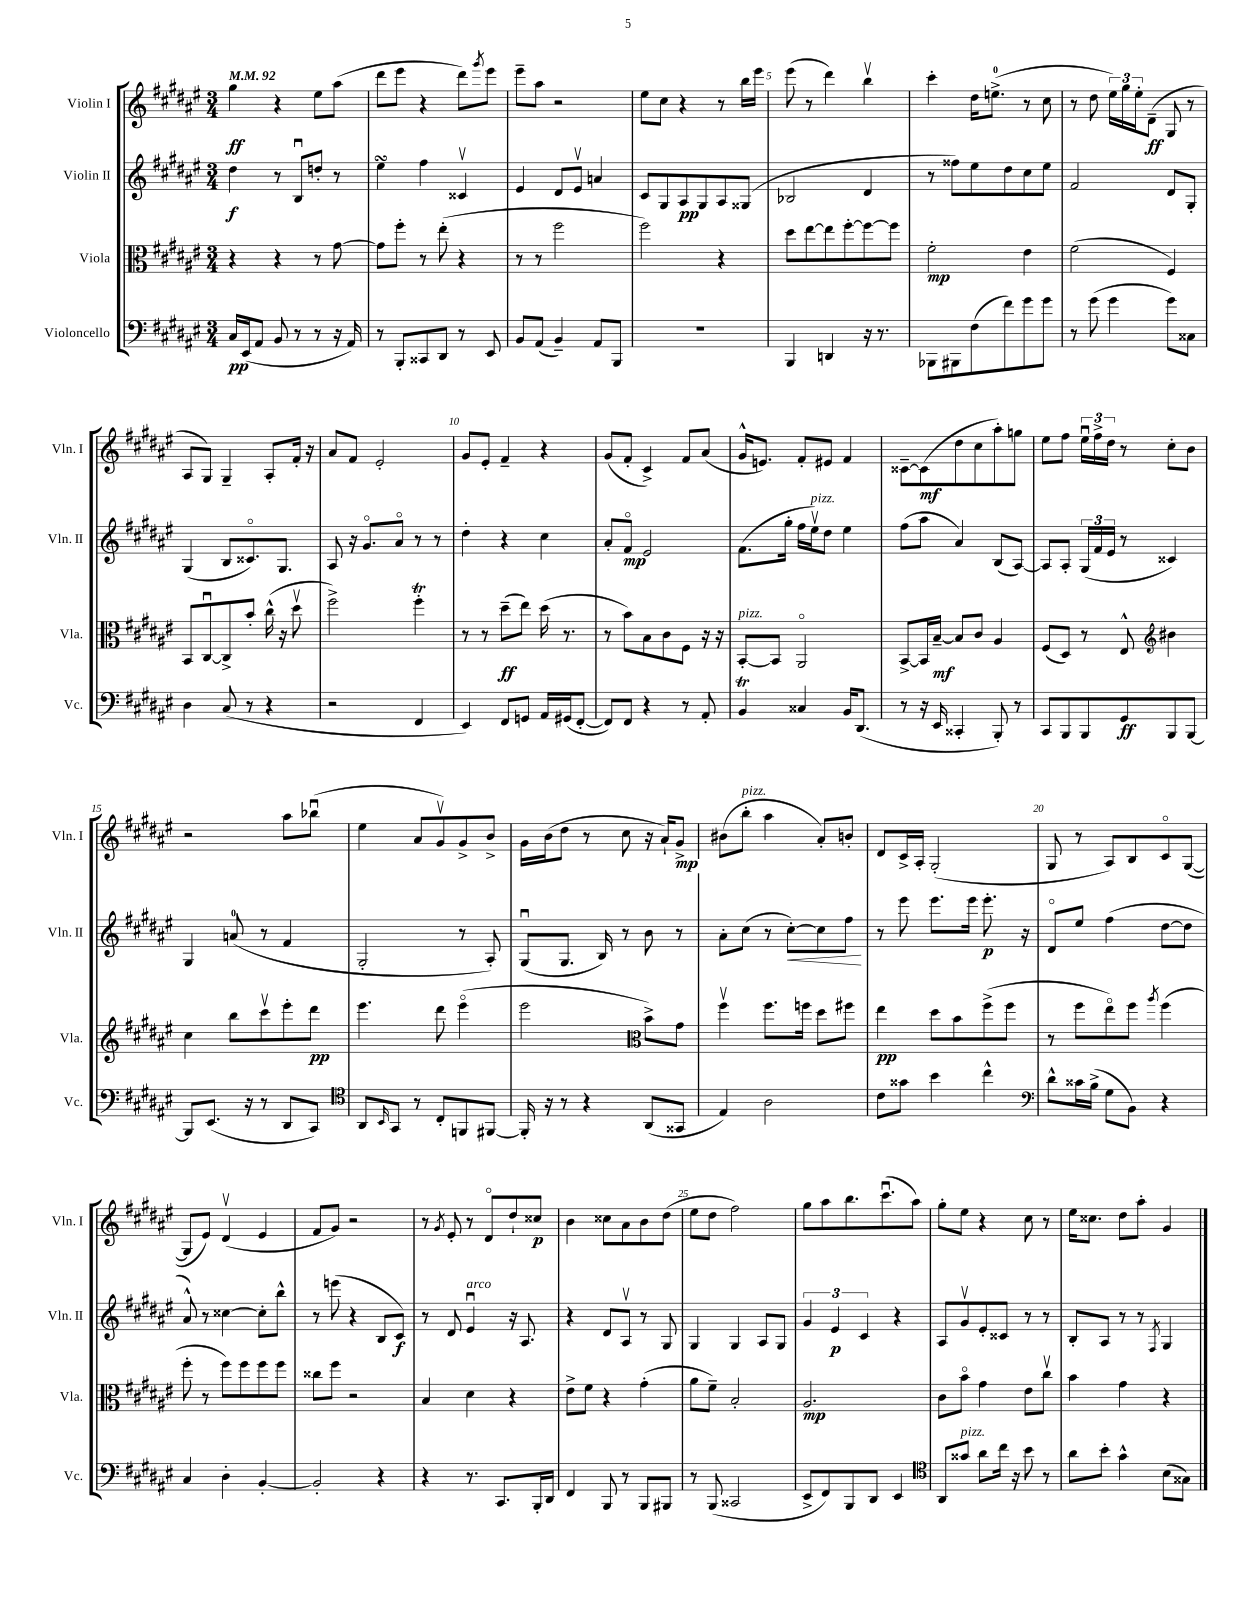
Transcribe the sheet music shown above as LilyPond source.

<<
\new StaffGroup <<
\new Staff = "s0" \with { instrumentName = "Violin I" shortInstrumentName = "Vln. I" } {
    \clef treble \key fis \major \numericTimeSignature \time 3/4 \tempo 4 = 92
    gis''4\ff r4 eis''8 ais''8( |
    dis'''8 eis'''8 r4 dis'''8) \acciaccatura { gis'''8 } eis'''8 |
    eis'''8-- ais''8 r2 |
    eis''8 cis''8 r4 r8 b''16 eis'''16 |
    eis'''8( r8 dis'''4) b''4\upbow |
    cis'''4-. dis''16 e''8.-0->( r8 cis''8 |
    r8 dis''8 \tuplet 3/2 { eis''16) gis''16 eis''16-. } dis'8--\ff( gis8 r8 |
    ais8 gis8) gis4-- ais8-. fis'16-. r16 |
    ais'8 fis'8 eis'2-. |
    gis'8 eis'8-. fis'4-- r4 |
    gis'8( fis'8-. cis'4->) fis'8 ais'8( |
    gis'16-^ e'8.) fis'8-. eis'8 fis'4 |
    cisis'8~-- cisis'8\mf( dis''8 cis''8 ais''8-.) g''8 |
    eis''8 fis''8 \tuplet 3/2 { eis''16\downbow fis''16-> dis''16 } r8 cis''8-. b'8 |
    r2 ais''8 bes''8\downbow( |
    eis''4 ais'8 gis'8\upbow) gis'8-> b'8-> |
    gis'16 b'16( dis''8 r8 cis''8 r16 ais'16-!) gis'8->\mp |
    bis'8( b''8-.^\markup { \italic "pizz." } ais''4 ais'8-.) b'8-. |
    dis'8 cis'16-> ais16-. gis2-.( |
    gis8 r8 ais8) b8 cis'8\flageolet gis8~( |
    gis8 eis'8) dis'4\upbow( eis'4 |
    fis'8 gis'8) r2 |
    r8 \acciaccatura { gis'8 } eis'8-. r8 dis'8\flageolet dis''8-! cisis''8\p |
    b'4 cisis''8 ais'8 b'8 dis''8( |
    eis''8 dis''8 fis''2) |
    gis''8 ais''8 b''8. cis'''8.\downbow( ais''8) |
    gis''8-. eis''8 r4 cis''8 r8 |
    eis''16 cisis''8. dis''8 ais''8-. gis'4 \bar "|." |
}
\new Staff = "s1" \with { instrumentName = "Violin II" shortInstrumentName = "Vln. II" } {
    \clef treble \key fis \major \numericTimeSignature \time 3/4
    dis''4\f r8 b8\downbow d''8-. r8 |
    eis''4\turn fis''4 cisis'4\upbow |
    eis'4 dis'8 eis'8\upbow a'4 |
    cis'8 gis8 ais8\pp gis8 ais8 gisis8( |
    bes2 dis'4 |
    r8 fisis''8) eis''8 dis''8 cis''8 eis''8 |
    fis'2 dis'8 gis8-. |
    gis4( b8 cisis'8.\flageolet) gis8. |
    ais8 r16 gis'8.\flageolet ais'8\flageolet r8 r8 |
    dis''4-. r4 cis''4 |
    ais'8-. fis'8\flageolet\mp eis'2 |
    fis'8.( gis''16-. fis''16 eis''16\upbow^\markup { \italic "pizz." }) dis''8 eis''4 |
    fis''8( ais''8 ais'4) b8( ais8~) |
    ais8 ais8-. \tuplet 3/2 { gis16( fis'16 eis'16 } r8 cisis'4) |
    gis4 a'8-0( r8 fis'4 |
    gis2-. r8 ais8-.) |
    gis8\downbow( gis8. b16) r8 b'8 r8 |
    ais'8-. cis''8( r8 cis''8~-.\<) cis''8 fis''8\! |
    r8 eis'''8 eis'''8. eis'''16 eis'''8.-.\p r16 |
    dis'8\flageolet eis''8 fis''4( dis''8~ dis''8 |
    ais'8-^) r8 cisis''4~ cisis''8-. b''8-^ |
    r8 e'''8( r4 b8 cis'8\f) |
    r8 dis'8 eis'4\downbow^\markup { \italic "arco" } r16 ais8. |
    r4 dis'8 ais8\upbow r8 gis8 |
    gis4 gis4 ais8 gis8 |
    \tuplet 3/2 { gis'4 eis'4\p cis'4 } r4 |
    ais8 gis'8\upbow eis'8-. cisis'8 r8 r8 |
    b8-. ais8 r8 r8 \acciaccatura { fis8 } gis4 \bar "|." |
}
\new Staff = "s2" \with { instrumentName = "Viola" shortInstrumentName = "Vla." } {
    \clef alto \key fis \major \numericTimeSignature \time 3/4
    r4 r4 r8 gis'8~ |
    gis'8 fis''8-. r8 eis''8-.( r4 |
    r8 r8 fis''2 |
    fis''2) r4 |
    dis''8 eis''8~ eis''8 fis''8~-. fis''8~ fis''8 |
    fis'2-.\mp eis'4 |
    fis'2( fis4) |
    b,8 cis8~\downbow cis8-> b'8-. cis''16-^( r16 dis''8\upbow |
    fis''2->) fis''4-.\trill |
    r8 r8 dis''8--\ff( eis''8) dis''16( r8. |
    r8 b'8) b8 cis'8 fis8 r16 r16 |
    b,8~-.^\markup { \italic "pizz." } b,8 ais,2\flageolet |
    b,8~-> b,16 b16~--\mf b8 cis'8 ais4 |
    fis8( dis8) r8 eis8-^ \clef treble bis'4 |
    cis''4 b''8 cis'''8\upbow eis'''8-. dis'''8\pp |
    eis'''4. dis'''8 eis'''4\flageolet( |
    eis'''2 \clef alto b'8->) gis'8 |
    fis''4\upbow fis''8. f''16 dis''8 fis''8 |
    eis''4\pp dis''8 b'8 fis''8->( fis''8 |
    r8 fis''8 eis''8\flageolet) fis''8 \acciaccatura { ais''8 } fis''4( |
    fis''8-. r8 fis''8) fis''8 fis''8 fis''8 |
    cisis''8 fis''8 r2 |
    b4 dis'4 r4 |
    eis'8-> fis'8 r4 gis'4-.( |
    ais'8 fis'8--) b2-. |
    ais2.\mp |
    cis'8 b'8\flageolet gis'4 eis'8 cis''8\upbow |
    b'4 gis'4 r4 \bar "|." |
}
\new Staff = "s3" \with { instrumentName = "Violoncello" shortInstrumentName = "Vc." } {
    \clef bass \key fis \major \numericTimeSignature \time 3/4
    cis16\pp eis,16( ais,8 b,8 r8 r8 r16 ais,16) |
    r8 b,,8-. cisis,8 dis,8 r8 eis,8 |
    b,8 ais,8( b,4--) ais,8 b,,8 |
    R2. |
    b,,4 d,4 r16 r8. |
    bes,,8 bis,,8 fis8( fis'8) gis'8 gis'8 |
    r8 gis'8( gis'4 gis'8) cisis8 |
    dis4 cis8( r8 r4 |
    r2 fis,4 |
    eis,4) fis,8 g,8 ais,16 gis,16( fis,8~-. |
    fis,8) fis,8 r4 r8 ais,8-. |
    b,4\trill cisis4 b,16 dis,8.( |
    r8 r16 eis,16 cisis,4-. b,,8-.) r8 |
    cis,8 b,,8 b,,8 gis,8\ff b,,8 b,,8~ |
    b,,8 eis,8.( r16 r8 dis,8 cis,8) |
    \clef tenor ais,8 \grace { b,16 } gis,8 r8 cis8-. f,8 fis,8~ |
    fis,16-. r16 r8 r4 ais,8( gisis,8 |
    eis4) ais2 |
    cis'8 gisis'8 b'4 cis''4-^ |
    \clef bass dis'8-^ cisis'16 b16->( gis8 b,8) r4 |
    cis4 dis4-. b,4~-. |
    b,2-. r4 |
    r4 r8. cis,8. b,,16-. dis,16 |
    fis,4 b,,8 r8 b,,8 bis,,8 |
    r8 b,,8( cisis,2 |
    eis,8-> fis,8) b,,8 dis,8 eis,4 |
    \clef tenor ais,8 gisis'8^\markup { \italic "pizz." } ais'8 cis''16 r16 b'8 r8 |
    ais'8 b'8-. gis'4-^ b8( gisis8) \bar "|." |
}
>>
>>
\layout { \context { \Score \override BarNumber.break-visibility = ##(#f #t #t) barNumberVisibility = #(every-nth-bar-number-visible 5) } }
